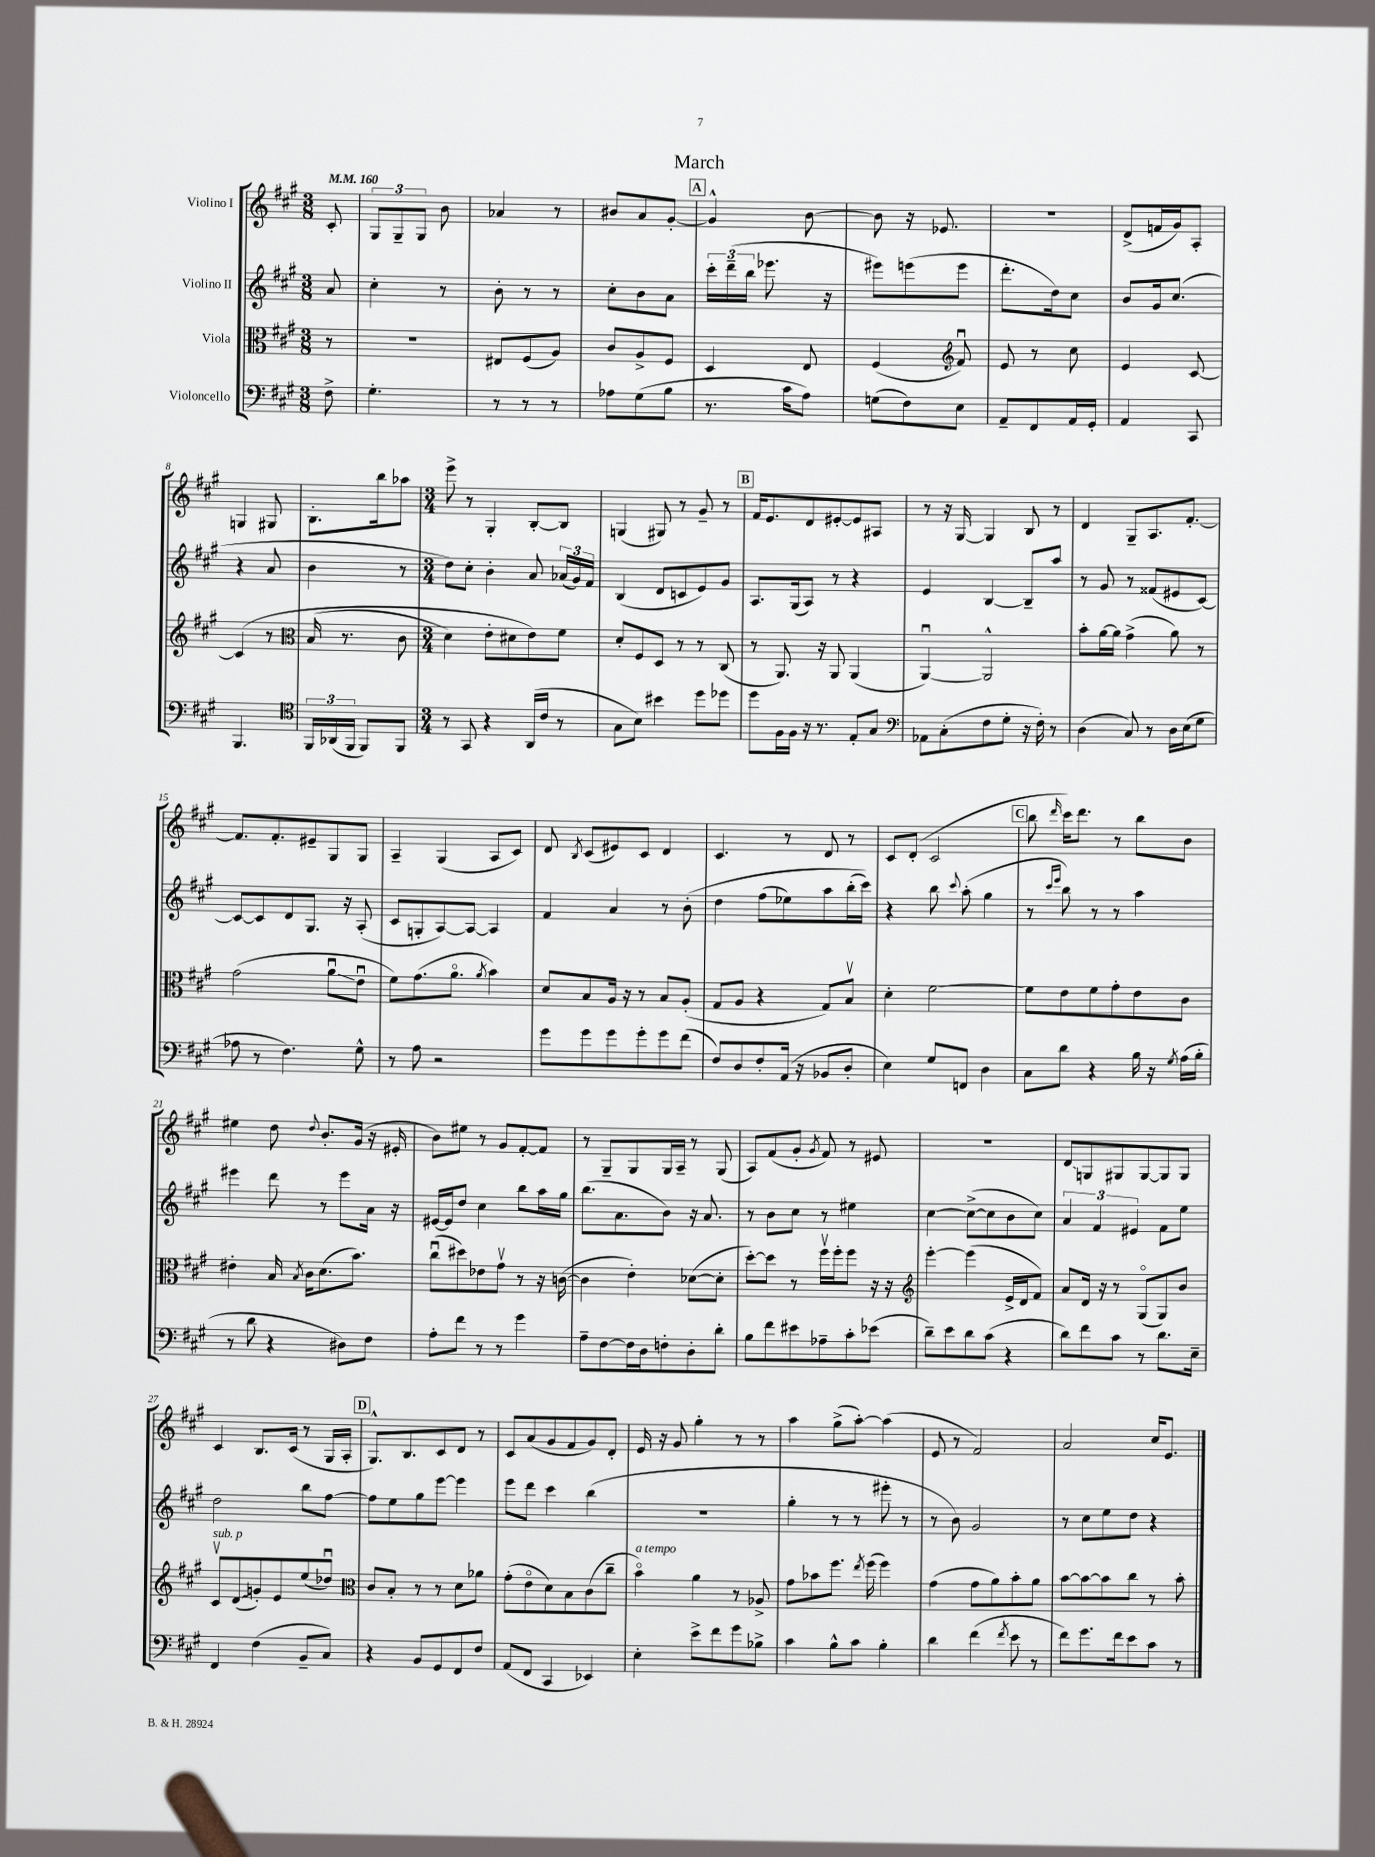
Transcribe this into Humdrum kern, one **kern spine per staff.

**kern	**kern	**kern	**kern
*staff4	*staff3	*staff2	*staff1
*clefF4	*clefC3	*clefG2	*clefG2
*k[f#c#g#]	*k[f#c#g#]	*k[f#c#g#]	*k[f#c#g#]
*M3/8	*M3/8	*M3/8	*M3/8
*MM160	*MM160	*MM160	*MM160
8F#^\	8r	8a/	8c#'/
=	=	=	=
4.G#'\	4.r	4cc#'\	12G#/L
.	.	.	12G#~/
.	.	.	12G#/J
.	.	8r	8b\
=	=	=	=
8r	8E#/L	8b'\	4a-/
8r	(8F#/	8r	.
8r	8A/J)	8r	8r
=	=	=	=
8A-\L	8c#/L	8cc#'\L	8b#/L
(8G#\	8A^/	8b\	8a/
8B\J	8F#/J	8a\J	[8g#'/J
=	=	=	=
8.r	4D/	24ccc#'\LL	4g#^^/]
.	.	(24ddd~\	.
.	.	24bb\JJ	.
.	.	8.eee-\	.
16c#\LK	.	.	.
8A\J)	8E/	.	[8b\
.	.	16r	.
=	=	=	=
(8G\L	(4F#/	8eee#\L)	8b\]
8F#\)	.	(8eee\	16r
.	.	.	8.e-/
*	*clefG2	*	*
8E\J	8f#u/)	8eee\J	.
=	=	=	=
8AA~/L	8e/	8.ddd'\L	4.r
8FF#/	8r	.	.
.	.	16dd\k)	.
16AA/L	8cc#\	8cc#\J	.
16GG#'/JJ	.	.	.
=	=	=	=
4AA/	4e/	8b/L	(8d^/L
.	.	16g#/k	16f/L
.	.	(8.cc#/J	16g#/J)
8CC#/	[8c#/	.	8A'/J
=	=	=	=
4.BBB/	&(4c#/]	4r	4G/
.	8r	8a/	8G#/
=	=	=	=
*clefC4	*clefC3	*	*
24FF#/LL	(16B/	4b\	8.B'\L
(24AA-/	.	.	.
.	8.r	.	.
24FF#/JJ	.	.	.
8FF#/L)	.	.	.
.	.	.	16bb\k
8FF#/J	8c#\	8r	8aa-\J
=	=	=	=
*M3/4	*M3/4	*M3/4	*M3/4
8r	4d\)	8dd\L)	8eee^\
8GG#/	.	8cc#'\J	8r
4r	8e'\L	4b'\	4G#'/
.	8d#\	.	.
(16AA/LL	8e\&)	8a/	[8B'/L
16c#/JJ	.	.	.
8r	8f#\J	(24a-/LL	8B/]J
.	.	24g#/)	.
.	.	24f#/JJ	.
=	=	=	=
8G#\L	8d'/L	(4B/	(4G/
8B\J)	8F#/	.	.
4b#\	8D/J	8d/L	8G#/)
.	8r	8c/	8r
8dd\L	8r	8e/)	8g#~/
8dd-\J	(8C#/	8g#/J	8r
=	=	=	=
8dd\L	8r	8.A/L	16f#/LK
.	.	.	8.e/
16F#\L	8.AA/)	.	.
16F#\JJ	.	(16G#/k	.
16r	.	8A/J)	8d/
8.r	16r	.	.
.	8AA/	8r	[8e#'/
8E'/L	(4AA/	4r	8e#/]
8G#/J	.	.	8A#/J
=	=	=	=
*clefF4	*	*	*
8AA-\L	[4AAu/)	4e/	8r
(8C#'\	.	.	16r
.	.	.	[16G#/
8F#\	2AA^^/]	[4B/	4G#/]
8G#'\J	.	.	.
16r	.	8B~/]L	8B/
16F#'\)	.	.	.
8r	.	8aa/J	8r
=	=	=	=
(4D\	8b'\L	8r	4d/
.	[16a\L	8g#/	.
.	16a\]JJ	.	.
8C#/)	(4g#^\	8r	8G#~/L
8r	.	(8f##/L	8.A/
16D\LL	8a\)	8e#/	.
(16E\J	.	.	[8.f#'/J
8G#\J	8r	[8c#/J)	.
=	=	=	=
8A-\	(2g#\	8c#/_L	8.f#/]L
8r	.	8c#/]	.
.	.	.	8.f#'/
4.F#\)	.	8d/	.
.	.	8.G#/J	8e#~/
.	8au\L	.	8G#/
.	.	16r	.
8G#^^\	8eu\J	(8A'/	8G#/J
=	=	=	=
8r	8f#\L)	8c#/L	4A~/
8A\	(8.g#\	8G'/	.
2r	.	[8A/)	(4G#/
.	8.ao\J	.	.
.	.	8A/_J	.
.	8qa/	.	.
.	4b\)	4A/]	8A/L
.	.	.	8c#/J)
=	=	=	=
8g#\L	8d/L	4f#/	8d/
.	.	.	8qB/
8g#\	8B/	.	(8c#/L
8g#\	16A/Jk	4a/	8e#/)
.	16r	.	.
8g#'\	8r	.	8c#/J
8g#\	8B/L	8r	4d/
(8f#\J	(8A'/J	&(8b'\	.
=	=	=	=
8F#/L)	8G#/L	4dd\	4.c#/
8D/	8A/J	.	.
8F#'/	4r	(8ff#\L	.
(16AA/Jk	.	8ee-\)	8r
16r	.	.	.
8BB-/L	8G#/L)	8aa\	8d/
8D'/J	8Bv/J	(16bb'\L	8r
.	.	16ccc#\JJ)&)	.
=	=	=	=
4E\)	4d'\	4r	8c#/L
.	.	.	(8d'/J
8G#/L	[2f#\	8bb\	2c#/
.	.	8qqccc#/	.
8FF/J	.	(8aa'\	.
4D\	.	4gg#\	.
=	=	=	=
8C#\L	8f#\]L	8r	8bb\
.	.	16qqccc#/LL	.
.	.	16qqeee/JJ	16qqddd/
8d\J	8e\	8bb\)	16ccc#\LK)
.	.	.	8.ddd\J
4r	8f#\	8r	.
.	8g#'\	8r	8r
16B\	8e\	4aa\	8bb\L
16r	.	.	.
8qG#/	.	.	.
(16A\LL	8c#\J	.	8b\J
16B'\JJ	.	.	.
=	=	=	=
8r	4e#'\	4eee#\	4ee#\
8d\	.	.	.
4r	16B/	8ddd\	8dd\
.	8qB/	.	.
.	16c#\LK	.	.
.	.	.	8qqdd/
.	(8.d\	8r	8.b'/L
8D#\L)	.	8eee#\L	.
.	8.b\J)	.	(16g#/Jk
8F#\J	.	16a\Jk	16r
.	.	16r	16e#'/
=	=	=	=
8A'\L	(8cc#u\L	[16e#/LL	8b\L)
.	.	16e#/]J	.
8f#\J	8dd#\)	8dd/J	8ee#\J
8r	8e-\	4cc#\	8r
8r	8g#v\J	.	8g#/L
4g#\	8r	8bb\L	[8f#'/
.	16r	16aa\L	8f#/]J
.	([16c\	16gg#\JJ	.
=	=	=	=
8A~\L	4c\]	(8.bb\L	8r
[8F#\	.	.	8G#~/L
.	.	8.a\	.
16F#\]L	4e'\)	.	8G#/
16D\J	.	.	.
8F'\	.	8b\J)	16G#/L
.	.	.	16A~/JJ
8D'\	([8d-\L	16r	8r
.	.	8.a/	.
8d'\J	8d-'\]J	.	(8G#/
=	=	=	=
8B\L	[8dd'\L)	8r	8A/L)
8f#\	8dd\]J	8b\L	(8f#/
8e#\	8r	8cc#\J	8g#'/J
.	.	.	8qg#/
8A-~\	16ff#v\LL	8r	8f#/)
.	16ff#'\J	.	.
8c#'\	8ff#\J	4ee#\	8r
(8e-\J	16r	.	8e#/
.	16r	.	.
=	=	=	=
*	*clefG2	*	*
8d~\L)	[4eee'\	[4cc#\	2.r
8e\	.	.	.
8d\	(4eee\]	(8cc#^\_L	.
(8c#\J	.	8cc#\]	.
4r	16e^/LL	8b\	.
.	16d/J	.	.
.	8f#/J)	8cc#\J)	.
=	=	=	=
8d\L)	8a/L	6a/	8d/L
8f#\	16d/Jk	.	8G/
.	.	6f#/	.
.	16r	.	.
8c#\J	8r	.	8G#/
.	.	6e#/	.
8r	(8G#o/L	.	[8G#/
8.d\L	8G#/)	8f#\L	8G#/]
.	8b/J	8ee\J	8G#/J
16E~\Jk	.	.	.
=	=	=	=
4FF#/	8c#v/L	2dd\	4c#/
.	(8d/	.	.
(4F#\	8g'/)	.	8.B/L
.	8e/	.	.
.	.	.	(16c#/Jk
8BB~/L	(8ee/	8bb\L	8r
8C#/J)	8dd-u/J)	[8ff#\J	16G#/LL
.	.	.	16A'/JJ
=	=	=	=
*	*clefC3	*	*
4r	8c#/L	8ff#\]L	8.G#^^/L)
.	8B'/J	8ee\	.
.	.	.	8.B/
8BB/L	8r	8gg#\	.
8GG#/	8r	[8eee\J	8c#/
8FF#/	8d\L	4eee\]	8d/J
8F#/J	8a-\J	.	8r
=	=	=	=
(8AA/L	(8g#'\L	8eee\L	8c#/L
8FF#/J	8eo\	8ddd\J	(8a/
4CC#/	8d\)	4ccc#\	8g#/
.	8B\	.	8f#/
4EE-/)	(8c#\	(4bb\	8g#/)
.	8cc#~\J	.	8d'/J
=	=	=	=
4E'\	4bo\)	2.r	16e/
.	.	.	16r
.	.	.	8g#/
8e^\L	4a\	.	4gg#'\
8f#\	.	.	.
8g#\	8r	.	8r
8B-^\J	8A-^/	.	8r
=	=	=	=
4c#\	8g#\L	4gg#'\	4aa\
.	8b-\	.	.
8B^^\L	8.ff#\J	8r	(8gg#^\L
8c#\J	.	8r	[8aa'\J)
.	8qee/	.	.
.	(16ff#\	.	.
4B'\	4ff#\)	8eee#'\	(4aa\]
.	.	8r	.
=	=	=	=
4d\	(4g#\	8r	8e/
.	.	8b\)	8r
(4f#\	8g#\L	2g#/	2f#/)
.	8a\)	.	.
8qf#/	.	.	.
8e\	8b'\	.	.
8r	8a\J	.	.
=	=	=	=
8f#\L)	[8b\L	8r	2a/
8.g#\	8b\_	8cc#\L	.
.	8b\]	8ee\	.
16f#\k	.	.	.
8e\	8cc#\J	8dd\J	.
8c#\J	8r	4r	16cc#/LK
.	.	.	8.e/J
8r	8b'\	.	.
==	==	==	==
*-	*-	*-	*-
